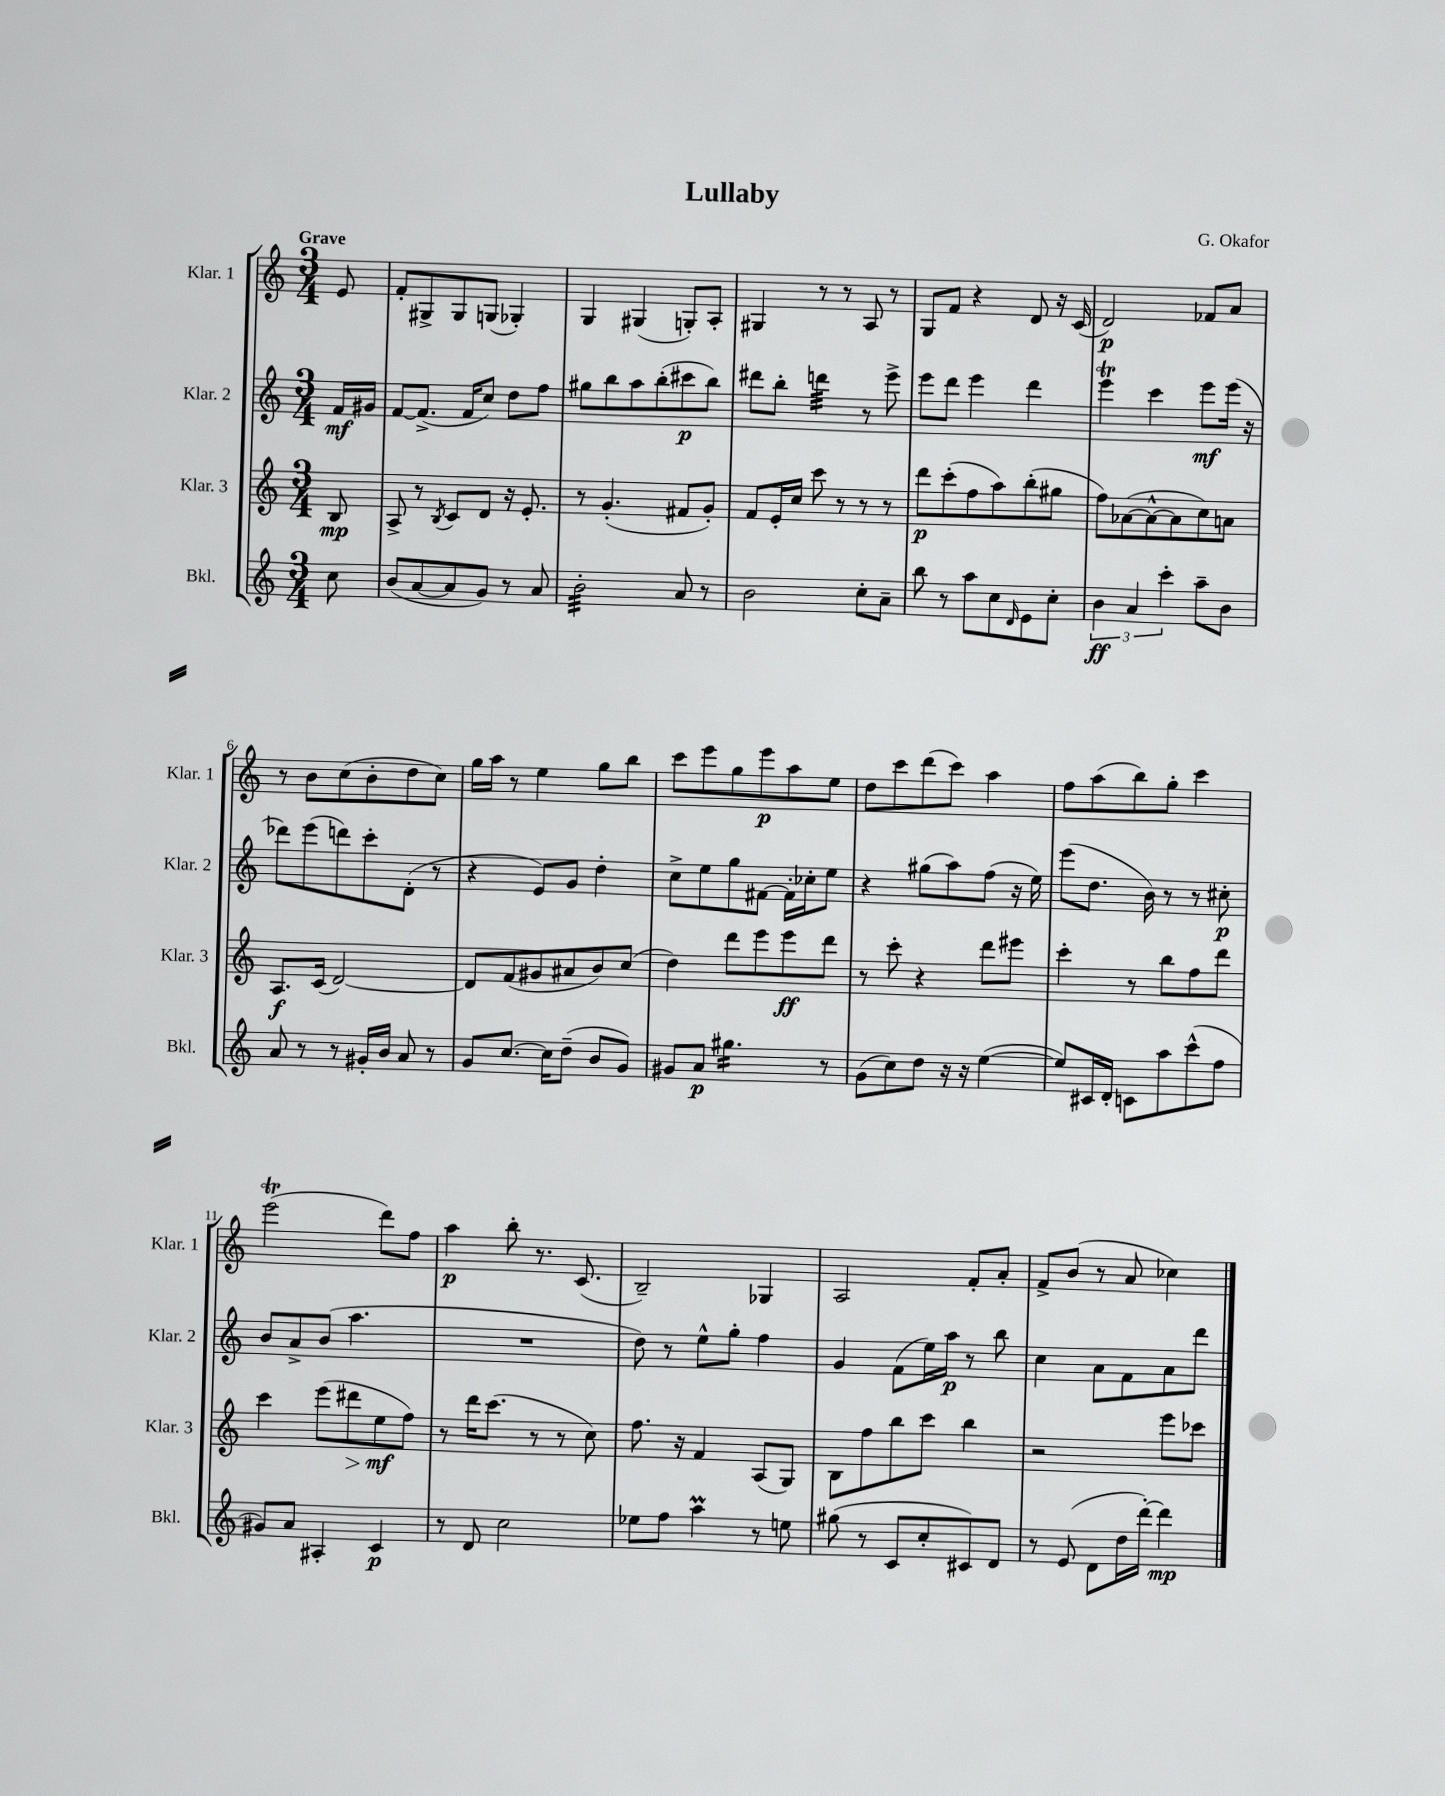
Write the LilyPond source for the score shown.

\header { title = "Lullaby" composer = "G. Okafor" }
<<
\new StaffGroup <<
\new Staff = "s0" \with { instrumentName = "Klar. 1" shortInstrumentName = "Klar. 1" } {
    \clef treble \key c \major \numericTimeSignature \time 3/4 \partial 8 \tempo "Grave"
    e'8 |
    f'8-. gis8-> gis8 g8( ges4-.) |
    g4 gis4( g8-.) a8-. |
    gis4 r8 r8 a8 r8 |
    g8 f'8 r4 d'8 r16 c'16( |
    d'2\p) fes'8 a'8 |
    r8 b'8 c''8( b'8-. d''8 c''8) |
    g''16 a''16 r8 e''4 g''8 b''8 |
    c'''8 e'''8 g''8 e'''8\p a''8 e''8 |
    d''8 c'''8 d'''8( c'''8) a''4 |
    f''8 a''8( b''8) g''8-. c'''4 |
    e'''2\trill( d'''8) f''8 |
    a''4\p b''8-. r8. c'8.( |
    b2--) ges4 |
    a2 f'8-. a'8-. |
    f'8-> b'8( r8 a'8 ces''4) \bar "|." |
}
\new Staff = "s1" \with { instrumentName = "Klar. 2" shortInstrumentName = "Klar. 2" } {
    \clef treble \key c \major \numericTimeSignature \time 3/4 \partial 8
    f'16\mf gis'16 |
    f'8~ f'8.->( f'16 c''8) d''8 f''8 |
    gis''8 b''8 a''8 b''8-.( cis'''8\p b''8) |
    dis'''8 b''8-. d'''4:32 r8 e'''8-> |
    e'''8 d'''8 e'''4 d'''4 |
    e'''4\trill c'''4 e'''8\mf e'''16( r16 |
    des'''8) e'''8( d'''8) c'''8-. d'8-.( r8 |
    r4 e'8) g'8 d''4-. |
    c''8-> e''8 g''8 fis'8~ fis'16-. ces''16-. e''8 |
    r4 gis''8( a''8) f''8( r16 e''16) |
    e'''8( d''8. b'16) r8 r8 cis''8-.\p |
    b'8 a'8-> b'8( a''4. |
    R2. |
    d''8) r8 e''8-^ g''8-. f''4 |
    g'4 f'8( e''16) a''16\p r8 b''8 |
    c''4 a'8 f'8 a'8 d'''8 \bar "|." |
}
\new Staff = "s2" \with { instrumentName = "Klar. 3" shortInstrumentName = "Klar. 3" } {
    \clef treble \key c \major \numericTimeSignature \time 3/4 \partial 8
    b8\mp |
    a8-> r8 \acciaccatura { b8 } c'8 d'8 r16 e'8.-. |
    r8 g'4.-.( fis'8 g'8-.) |
    f'8 e'16-. c''16 c'''8 r8 r8 r8 |
    d'''8\p c'''8-.( f''8 a''8) b''8-.( gis''8 |
    f''8) aes'8~( aes'8~-^ aes'8 c''8) a'8 |
    a8.\f c'16( d'2~) |
    d'8 f'8( gis'8 ais'8 b'8) c''8( |
    d''4) d'''8 e'''8 e'''8\ff d'''8 |
    r8 c'''8-. r4 d'''8 eis'''8 |
    c'''4-. r8 b''8 f''8 d'''8 |
    c'''4 e'''8( dis'''8\> e''8\mf\! f''8) |
    r8 d'''16 c'''8.( r8 r8 c''8) |
    f''8. r16 f'4 a8( g8) |
    b8 f''8 b''8 c'''8 b''4 |
    r2 e'''8 ces'''8 \bar "|." |
}
\new Staff = "s3" \with { instrumentName = "Bkl." shortInstrumentName = "Bkl." } {
    \clef treble \key c \major \numericTimeSignature \time 3/4 \partial 8
    c''8 |
    b'8( a'8~ a'8 g'8) r8 a'8 |
    b'2:32-. a'8 r8 |
    b'2 c''8-. a'8-- |
    b''8 r8 a''8 c''8 \grace { d'16 } e'8 c''8-. |
    \tuplet 3/2 { b'4\ff a'4 c'''4-. } a''8-- b'8 |
    a'8 r8 r8 gis'16-. b'16 a'8 r8 |
    g'8 c''8.~ c''16 d''8--( b'8 g'8) |
    gis'8 a'8\p gis''4.:16 r8 |
    g'8( c''8) d''8 r16 r16 e''4~( |
    e''8) cis'16 d'16-. c'8 a''8 c'''8-^( f''8 |
    gis'8) a'8 ais4-. c'4\p |
    r8 d'8 c''2 |
    ees''8 f''8 a''4\prall r8 e''8 |
    gis''8( r8 c'8 c''8-. cis'8) d'8 |
    r8 e'8( d'8 d''16 d'''16~-.) d'''4\mp \bar "|." |
}
>>
>>
